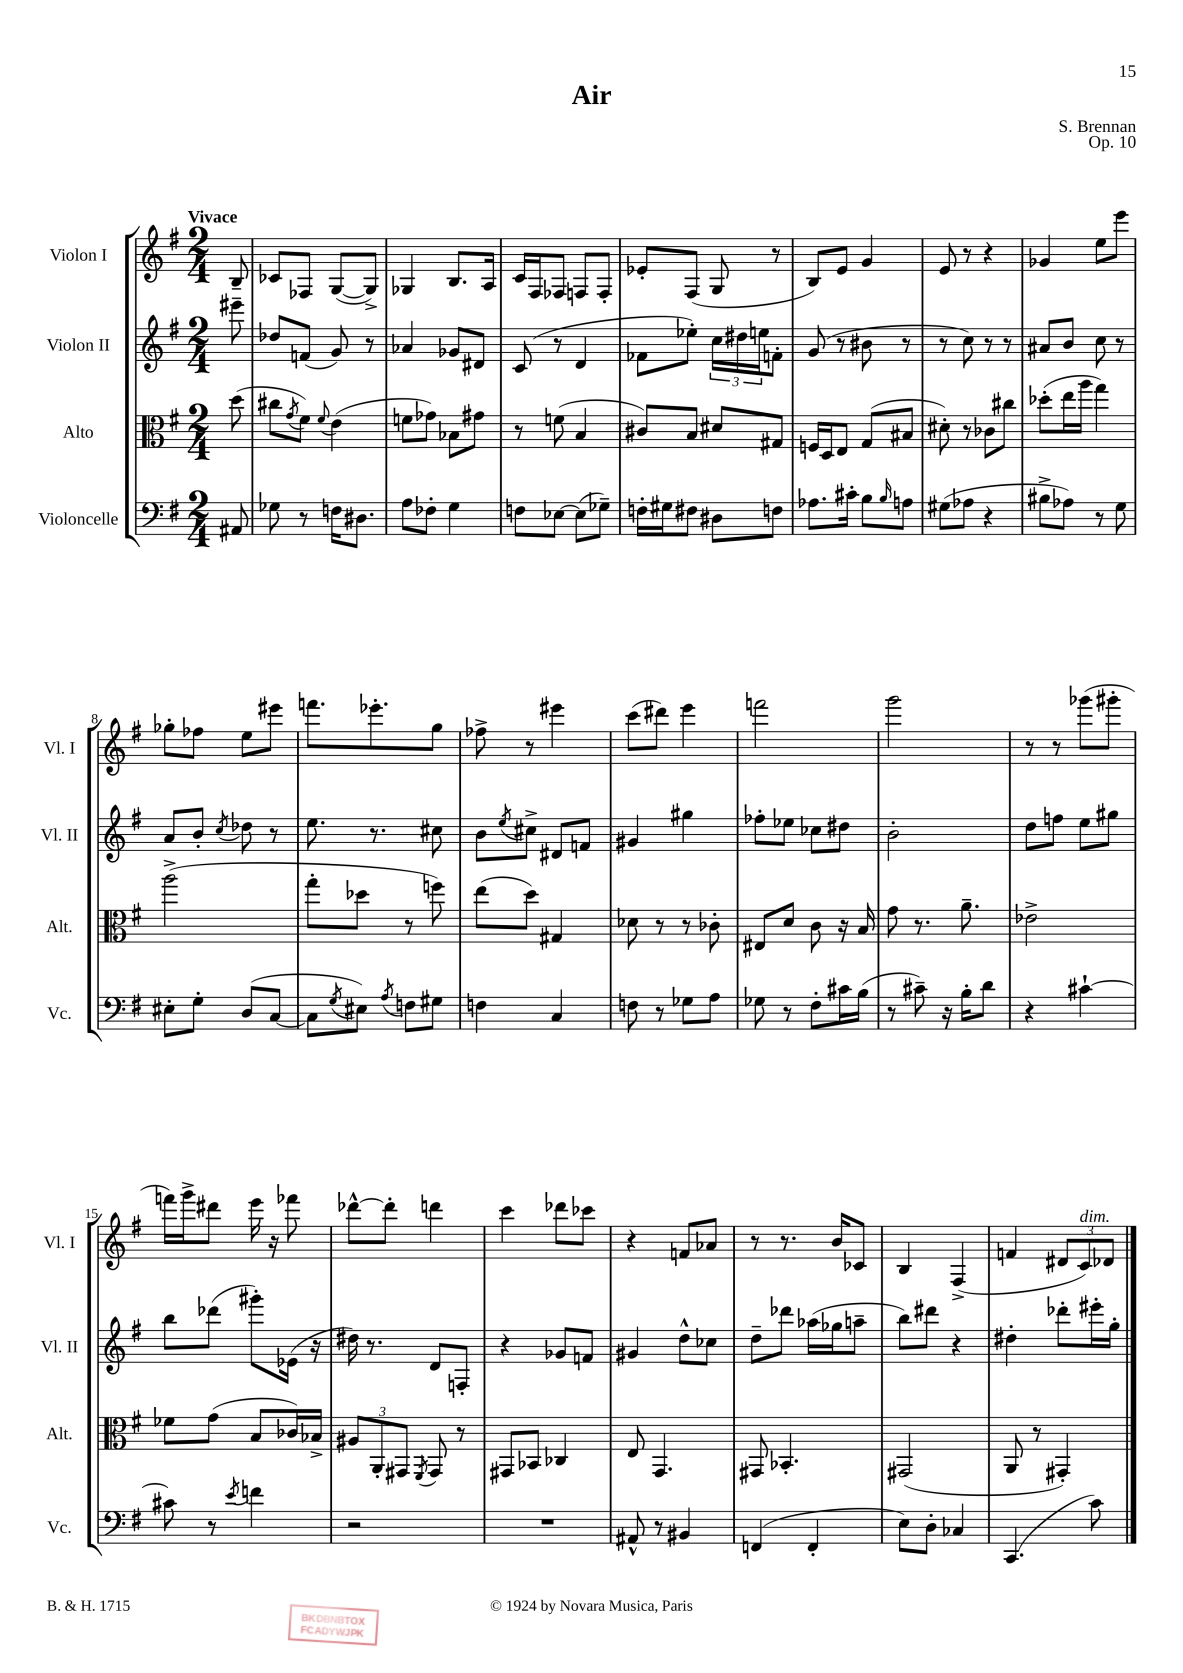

**kern	**kern	**kern	**kern
*staff4	*staff3	*staff2	*staff1
*clefF4	*clefC3	*clefG2	*clefG2
*k[f#]	*k[f#]	*k[f#]	*k[f#]
*M2/4	*M2/4	*M2/4	*M2/4
8AA#	(8dd	8eee#~	8B~
=	=	=	=
8G-	8cc#	8dd-	8c-
.	8qg	.	.
8r	8f#)	(8f	8F-
.	8qqf#	.	.
16F	(4e	8g)	([8G
8.D#	.	.	.
.	.	8r	8G^])
=	=	=	=
8A	8f	4a-	4G-
8F-'	8g-)	.	.
4G	8B-	8g-	8.B
.	8g#	8d#	.
.	.	.	16A
=	=	=	=
8F	8r	(8c	16c
.	.	.	16F#
[8E-	(8f	8r	8F-
(8E-]	4B	4d	8F
8G-~)	.	.	8F'
=	=	=	=
16F'	8c#)	8f-	8e-'
16G#	.	.	.
8F#	8B	8ee-')	(8F#
8D#	8d#	24cc	8G
.	.	24dd#	.
.	.	24ee	.
8F	8G#	8f'	8r
=	=	=	=
8.A-	16F	(8g	8B)
.	16D	.	.
.	8E	8r	8e
16c#'	.	.	.
8B	(8G	8b#	4g
16qqB	.	.	.
8A	8B#	8r	.
=	=	=	=
(8G#	8d#')	8r	8e
8A-	8r	8cc)	8r
4r	8c-	8r	4r
.	8cc#	8r	.
=	=	=	=
8B#^	(8dd-'	8a#	4g-
8A-)	16ee	8b	.
.	16aa	.	.
8r	4gg)	8cc	8ee
8G	.	8r	8eee
=	=	=	=
8E#'	(2aa^	8a	8gg-'
8G'	.	8b'	8ff-
.	.	8qcc	.
(8D	.	8dd-	8ee
[8C	.	8r	8eee#
=	=	=	=
8C]	8gg'	8.ee	8.fff
8qG	.	.	.
8E#)	8dd-	.	.
.	.	8.r	8.eee-'
8qA	.	.	.
8F	8r	.	.
8G#	8ff)	8cc#	8gg
=	=	=	=
4F	(8ee	8b	8ff-^
.	.	8qee	.
.	8dd)	8cc#^	8r
4C	4G#	8d#	4eee#
.	.	8f	.
=	=	=	=
8F	8d-	4g#	(8ccc
8r	8r	.	8ddd#)
8G-	8r	4gg#	4eee
8A	8c-'	.	.
=	=	=	=
8G-	8E#	8ff-'	2fff
8r	8d	8ee-	.
8F#'	8c	8cc-	.
16c#	16r	8dd#	.
(16B	16B	.	.
=	=	=	=
8r	8g	2b'	2ggg
8c#~)	8.r	.	.
16r	.	.	.
16B'	8.a~	.	.
8d	.	.	.
=	=	=	=
4r	2e-^	8dd	8r
.	.	8ff	8r
[4c#`	.	8ee	(8ggg-
.	.	8gg#	8ggg#'
=	=	=	=
8c#]	8f-	8bb	16fff)
.	.	.	16ggg^
8r	(8g	(8ddd-	8ddd#
8qe	.	.	.
4f	8B	8ggg#')	16eee
.	.	.	16r
.	16c-)	(16e-	8fff-
.	16B-^	16r	.
=	=	=	=
2r	12A#	16dd#)	[8ddd-^^
.	.	8.r	.
.	12AA'	.	.
.	.	.	8ddd-']
.	12GG#	.	.
.	8qFF#	.	.
.	8GG#	8d	4ddd
.	8r	8F'	.
=	=	=	=
2r	8GG#	4r	4ccc
.	8BB-	.	.
.	4C-	8g-	8ddd-
.	.	8f	8ccc-
=	=	=	=
8AA#^^	8E	4g#	4r
8r	4.GG	.	.
4BB#	.	8dd^^	8f
.	.	8cc-	8a-
=	=	=	=
(4FF	8GG#	8dd~	8r
.	4.BB-'	8ddd-	8.r
4FF'	.	(16aa-	.
.	.	16gg-	16b
.	.	8aa~	8c-
=	=	=	=
8E)	(2GG#	8bb)	4B
8D'	.	8ddd#	.
4C-	.	4r	(4F#^
=	=	=	=
(4.CC	8AA	4dd#'	4f
.	8r	.	.
.	4GG#')	8ddd-'	12d#
.	.	.	12c)
8c)	.	16eee#'	.
.	.	.	12d-
.	.	16gg'	.
==	==	==	==
*-	*-	*-	*-
